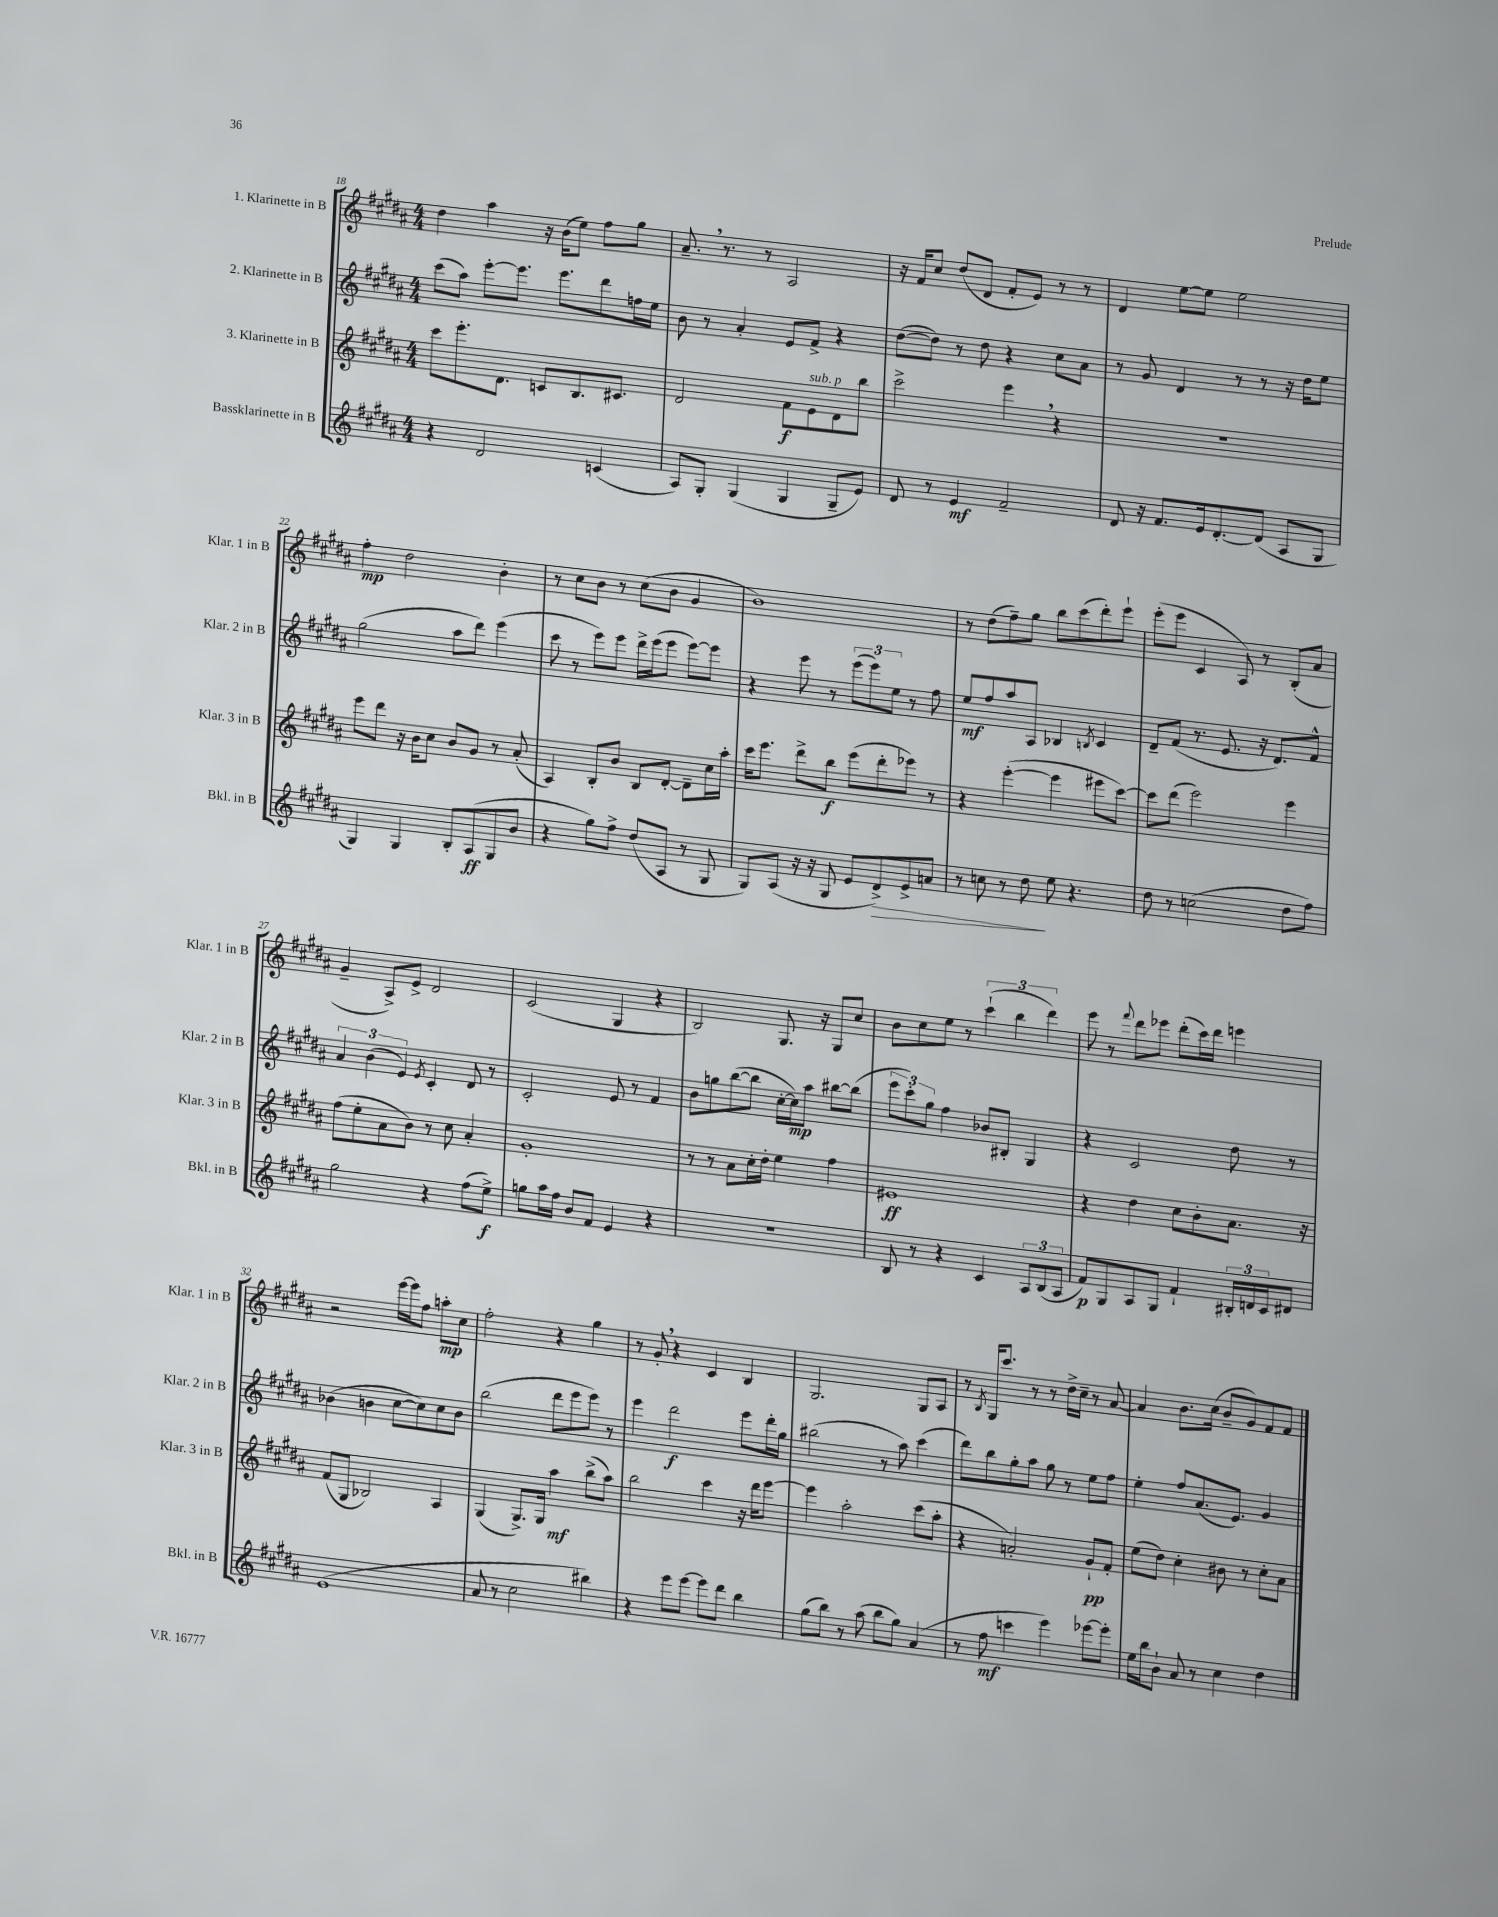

**kern	**dynam	**kern	**dynam	**kern	**dynam	**kern	**dynam
*part4	*part4	*part3	*part3	*part2	*part2	*part1	*part1
*staff4	*staff4	*staff3	*staff3	*staff2	*staff2	*staff1	*staff1
*I"Bassklarinette in B	*	*I"3. Klarinette in B	*	*I"2. Klarinette in B	*	*I"1. Klarinette in B	*
*I'Bkl. in B	*	*I'Klar. 3 in B	*	*I'Klar. 2 in B	*	*I'Klar. 1 in B	*
*clefG2	*	*clefG2	*	*clefG2	*	*clefG2	*
*k[f#c#g#d#a#]	*	*k[f#c#g#d#a#]	*	*k[f#c#g#d#a#]	*	*k[f#c#g#d#a#]	*
*M4/4	*	*M4/4	*	*M4/4	*	*M4/4	*
=18	=18	=18	=18	=18	=18	=18	=18
4r	.	8ccc#\L	.	(8ccc#\L	.	4dd#\	.
.	.	8.eee'\	.	8aa#\J)	.	.	.
2d#/	.	.	.	[8eee'\L	.	4aa#\	.
.	.	8.d#\J	.	.	.	.	.
.	.	.	.	8.eee\J]	.	.	.
.	.	8cn/L	.	.	.	16r	.
.	.	.	.	8.eee\L	.	(16b\KL	.
.	.	8.B/	.	.	.	8ee\J)	.
(4cn/	.	.	.	8ddd#\	.	8ff#\L	.
.	.	8.c#X/J	.	.	.	.	.
.	.	.	.	16ffn\L	.	8gg#\J	.
.	.	.	.	16ee\JJ	.	.	.
=19	=19	=19	=19	=19	=19	=19	=19
8A#/L)	.	2d#/	.	8b\	.	8.a#~,/	.
8G#'/J	.	.	.	8r	.	.	.
.	.	.	.	.	.	8.r	.
(4G#/	.	.	.	4a#'/	.	.	.
.	.	.	.	.	.	8r	.
4G#/	.	8f#\L	f	8e/L	.	2A#/	.
!	!	!LO:TX:a:i:t=sub. p	!	!	!	!	!
.	.	8e\	.	8f#^/J	.	.	.
8G#~/L	.	8d#\	.	4r	.	.	.
8e/J)	.	8bb\J	.	.	.	.	.
=20	=20	=20	=20	=20	=20	=20	=20
8d#/	.	2ccc#^\	.	([8dd#\L	.	16r	.
.	.	.	.	.	.	16f#/KL	.
8r	.	.	.	8dd#\J])	.	8cc#/J	.
4e/	mf	.	.	8r	.	(8dd#/L	.
.	.	.	.	8dd#\	.	8d#/J	.
2f#~/	.	4eee,\	.	4r	.	8f#'/L	.
.	.	.	.	.	.	8e/J)	.
.	.	4r	.	8cc#\L	.	8r	.
.	.	.	.	8a#\J	.	8r	.
=21	=21	=21	=21	=21	=21	=21	=21
8d#/	.	1r	.	8r	.	4d#/	.
16r	.	.	.	8g#/	.	.	.
8.f#/L	.	.	.	.	.	.	.
.	.	.	.	4d#/	.	[8ee\L	.
16e/k	.	.	.	.	.	8ee\J]	.
[8.d#'/	.	.	.	.	.	.	.
.	.	.	.	8r	.	2ee\	.
(8d#/J]	.	.	.	8r	.	.	.
8A#/L	.	.	.	16r	.	.	.
.	.	.	.	16dd#\KL	.	.	.
8G#/J	.	.	.	8ee\J	.	.	.
!!LO:LB:g=z
=22	=22	=22	=22	=22	=22	=22	=22
4G#/)	.	8eee\L	.	(2gg#\	.	4ff#'\	mp
.	.	8ddd#\J	.	.	.	.	.
4G#/	.	16r	.	.	.	2dd#\	.
.	.	16b\KL	.	.	.	.	.
.	.	8cc#\J	.	.	.	.	.
8B'/L	.	8b/L	.	8aa#\L	.	.	.
(8A#/	ff	8g#/J	.	8ddd#\J)	.	.	.
8G#/	.	8r	.	(4eee\	.	4b'\	.
8b/J	.	(8a#'/	.	.	.	.	.
=23	=23	=23	=23	=23	=23	=23	=23
4r	.	4A#/)	.	8ccc#\	.	8r	.
.	.	.	.	8r	.	8cc#\L	.
8gg#\L)	.	8B'/L	.	8eee\L)	.	8b\J	.
8ff#^\J	.	8b/J	.	8eee\J	.	8r	.
(8dd#/L	.	8B/L	.	16ddd#^\LL	.	(8cc#\L	.
.	.	.	.	(16eee\J	.	.	.
8A#/J	.	[8d#'/J	.	8eee\J	.	8b\J	.
8r	.	8d#~\L]	.	[8eee\L)	.	4g#/	.
8G#/	.	16cc#\L	.	8eee\J]	.	.	.
.	.	16aa#'\JJ	.	.	.	.	.
=24	=24	=24	=24	=24	=24	=24	=24
8G#/L)	.	16ccc#\KL	.	4r	.	1b)	.
.	.	8.eee\J	.	.	.	.	.
(8A#/J	.	.	.	.	.	.	.
16r	.	8ddd#^\L	.	8eee\	.	.	.
16r	.	.	.	.	.	.	.
8G#/	.	8bb\J	f	8r	.	.	.
8e/L	.	(8eee\L	.	(12eee\L	.	.	.
.	.	.	.	12eee\)	.	.	.
!	!LO:HP:b	!	!	!	!	!	!
8d#^/)	>	8ddd#'\	.	.	.	.	.
.	.	.	.	12ee\J	.	.	.
8e^/	.	8eee-X\J)	.	8r	.	.	.
8an/J	.	8r	.	8ff#\	.	.	.
=25	=25	=25	=25	=25	=25	=25	=25
8r	.	4r	.	8ee/L	mf	8r	.
8ccn\	.	.	.	8ff#/	.	(8dd#\L	.
8r	.	([4eee'\	.	8aa#/	.	8ff#~\)	.
8dd#\	.	.	.	8A#/J	.	8gg#\J	.
8ee\	]	4eee\]	.	4B-X/	.	8bb\L	.
4.r	.	.	.	.	.	(8ccc#\	.
.	.	.	.	8qBn/	.	.	.
.	.	8eee#X\L	.	4c#/	.	8ddd#'\)	.
.	.	[8ccc#\J)	.	.	.	8eee`\J	.
=26	=26	=26	=26	=26	=26	=26	=26
8dd#\	.	8ccc#\L]	.	8d#~/L	.	(8eee'\L	.
8r	.	(8ddd#\J	.	(8f#/J	.	8eee\J	.
(2ccn\	.	2eee\)	.	8.r	.	4c#/	.
.	.	.	.	8.e/	.	.	.
.	.	.	.	.	.	8A#/)	.
.	.	.	.	16r	.	8r	.
.	.	.	.	8.d#/L)	.	.	.
8dd#\L	.	4eee\	.	.	.	(8B'/L	.
8ff#\J)	.	.	.	8f#^^/J	.	8a#/J	.
!!LO:LB:g=z
=27	=27	=27	=27	=27	=27	=27	=27
2gg#\	.	(8ff#\L	.	6a#/	.	4g#~/	.
.	.	8ee'\	.	.	.	.	.
.	.	.	.	(6b\	.	.	.
.	.	8a#\	.	.	.	8A#^/L)	.
.	.	.	.	6e/)	.	.	.
.	.	8b\J)	.	.	.	8e^/J	.
.	.	.	.	8qe/	.	.	.
4r	.	8r	.	4c#'/	.	2d#/	.
.	.	8cc#\	.	.	.	.	.
(8ff#\L	.	4a#'/	.	8d#/	.	.	.
8ee^\J)	f	.	.	8r	.	.	.
=28	=28	=28	=28	=28	=28	=28	=28
8ggn\L	.	1g#'	.	2c#'/	.	(2c#/	.
16aa#\L	.	.	.	.	.	.	.
16ff#\JJ	.	.	.	.	.	.	.
8b/L	.	.	.	.	.	.	.
8f#/J	.	.	.	.	.	.	.
4e/	.	.	.	8e/	.	4G#/	.
.	.	.	.	8r	.	.	.
4r	.	.	.	4f#/	.	4r	.
=29	=29	=29	=29	=29	=29	=29	=29
1r	.	8r	.	8b\L	.	2B/)	.
.	.	8r	.	8ggn\	.	.	.
.	.	8a#\L	.	([8bb\	.	.	.
.	.	16cc#'\L	.	8bb\J]	.	.	.
.	.	16dd#'\JJ	.	.	.	.	.
.	.	4ee\	.	[16cc#'\LL	.	8.G#/	.
.	.	.	.	16cc#\J])	mp	.	.
.	.	.	.	8aa#\J	.	.	.
.	.	.	.	.	.	16r	.
.	.	4ff#\	.	[8bb#X\L	.	8G#/L	.
.	.	.	.	(8bb#\J]	.	8cc#/J	.
=30	=30	=30	=30	=30	=30	=30	=30
8B/	.	1e#X	ff	12eee\L	.	8b\L	.
.	.	.	.	12ccc#'\)	.	.	.
8r	.	.	.	.	.	8cc#\	.
.	.	.	.	12gg#\J	.	.	.
4r	.	.	.	4ff#\	.	8ee\J	.
.	.	.	.	.	.	8r	.
4c#/	.	.	.	8b-X/L	.	(6ccc#`\	.
.	.	.	.	8B#X'/J	.	.	.
.	.	.	.	.	.	6bb\	.
12A#/L	.	.	.	4G#/	.	.	.
(12B/	.	.	.	.	.	6ddd#\)	.
12A#/J	.	.	.	.	.	.	.
=31	=31	=31	=31	=31	=31	=31	=31
8f#/L)	p	4r	.	4r	.	8eee\	.
8G#/	.	.	.	.	.	8r	.
.	.	.	.	.	.	8qqfff#/	.
8A#/	.	4dd#\	.	2c#/	.	8ddd#\L	.
8G#/J	.	.	.	.	.	8eee-X\J	.
4f#`/	.	8cc#\L	.	.	.	(8ddd#'\L	.
.	.	8b'\	.	.	.	16ccc#\L)	.
.	.	.	.	.	.	16ddd#\JJ	.
24B#X'/LL	.	8.a#\J	.	8dd#\	.	4eeen\	.
24dn/	.	.	.	.	.	.	.
24c#/J	.	.	.	.	.	.	.
8d#X/J	.	.	.	8r	.	.	.
.	.	16r	.	.	.	.	.
!!LO:LB:g=z
=32	=32	=32	=32	=32	=32	=32	=32
(1e	.	(8f#/L	.	(4b-X\	.	2r	.
.	.	8G#/J	.	.	.	.	.
.	.	2B-X/)	.	4bn\	.	.	.
.	.	.	.	[8cc#\L	.	[16eee\LL	.
.	.	.	.	.	.	16eee\J]	.
.	.	.	.	8cc#\])	.	8ff#\J	.
.	.	4A#/	.	8cc#\	.	8aan'\L	mp
.	.	.	.	8b\J	.	8cc#\J	.
=33	=33	=33	=33	=33	=33	=33	=33
8a#/	.	(4G#/	.	(2bb\	.	2ff#'\	.
8r	.	.	.	.	.	.	.
2cc#\	.	8.G#^/L)	.	.	.	.	.
.	.	16G#/Jk	.	.	.	.	.
.	.	4aa#\	mf	8ddd#\L	.	4r	.
.	.	.	.	8eee\	.	.	.
4bb#X\)	.	(8bb^\L	.	8eee\J)	.	4gg#\	.
.	.	8aa#\J)	.	8r	.	.	.
=34	=34	=34	=34	=34	=34	=34	=34
4r	.	2bb\	.	4eee\	.	8r	.
.	.	.	.	.	.	8g#',/	.
8eee\L	.	.	.	2ddd#\	f	4r	.
[8eee\J	.	.	.	.	.	.	.
8eee\L]	.	4ccc#\	.	.	.	4c#/	.
8ddd#\J	.	.	.	.	.	.	.
4bb\	.	16r	.	8eee\L	.	4B/	.
.	.	16ddd#\KL	.	.	.	.	.
.	.	[8eee\J	.	16ddd#'\L	.	.	.
.	.	.	.	16gg#\JJ	.	.	.
=35	=35	=35	=35	=35	=35	=35	=35
(8gg#\L	.	4eee\]	.	(2bb#X\	.	2.G#/	.
8bb\J)	.	.	.	.	.	.	.
8r	.	2aa#'\	.	.	.	.	.
(8aa#\	.	.	.	.	.	.	.
8bb\L	.	.	.	8r	.	.	.
8gg#\J)	.	.	.	8aa#\)	.	.	.
(4a#/	.	(8ccc#\L	.	(4ccc#\	.	8G#/L	.
.	.	8aa#'\J	.	.	.	8A#/J	.
=36	=36	=36	=36	=36	=36	=36	=36
8r	.	4r	.	8ddd#\L)	.	8r	.
.	.	.	.	.	.	8qB/	.
8ff#\	mf	.	.	8bb\	.	16G#/KL	.
.	.	.	.	.	.	8.ccc#/J	.
4cccn\	.	2an'/)	.	8gg#'\	.	.	.
.	.	.	.	8aa#\J	.	8r	.
4eee\)	.	.	.	8gg#\	.	8r	.
.	.	.	.	8r	.	16dd#^\LL	.
.	.	.	.	.	.	16cc#~\JJ	.
[8eee-X\L	.	8g#`/L	pp	8ee\L	.	8r	.
8eee-'\J]	.	8f#'/J	.	8ff#\J	.	[8a#/	.
=37	=37	=37	=37	=37	=37	=37	=37
16ee\LL	.	(8ee\L	.	4ee'\	.	4a#/]	.
16bb\J	.	.	.	.	.	.	.
8b`\J	.	8dd#\J)	.	.	.	.	.
8a#/	.	4cc#'\	.	8ff#/L	.	8.b\L	.
8r	.	.	.	(8.a#/	.	.	.
.	.	.	.	.	.	(16cc#\Jk	.
4cc#\	.	8b#X\	.	.	.	8b~/L	.
.	.	.	.	8.e/J)	.	.	.
.	.	8r	.	.	.	8g#/)	.
4dd#\	.	8cc#'\L	.	4g#/	.	8f#/	.
.	.	8a#\J	.	.	.	8f#/J	.
==	==	==	==	==	==	==	==
*-	*-	*-	*-	*-	*-	*-	*-
